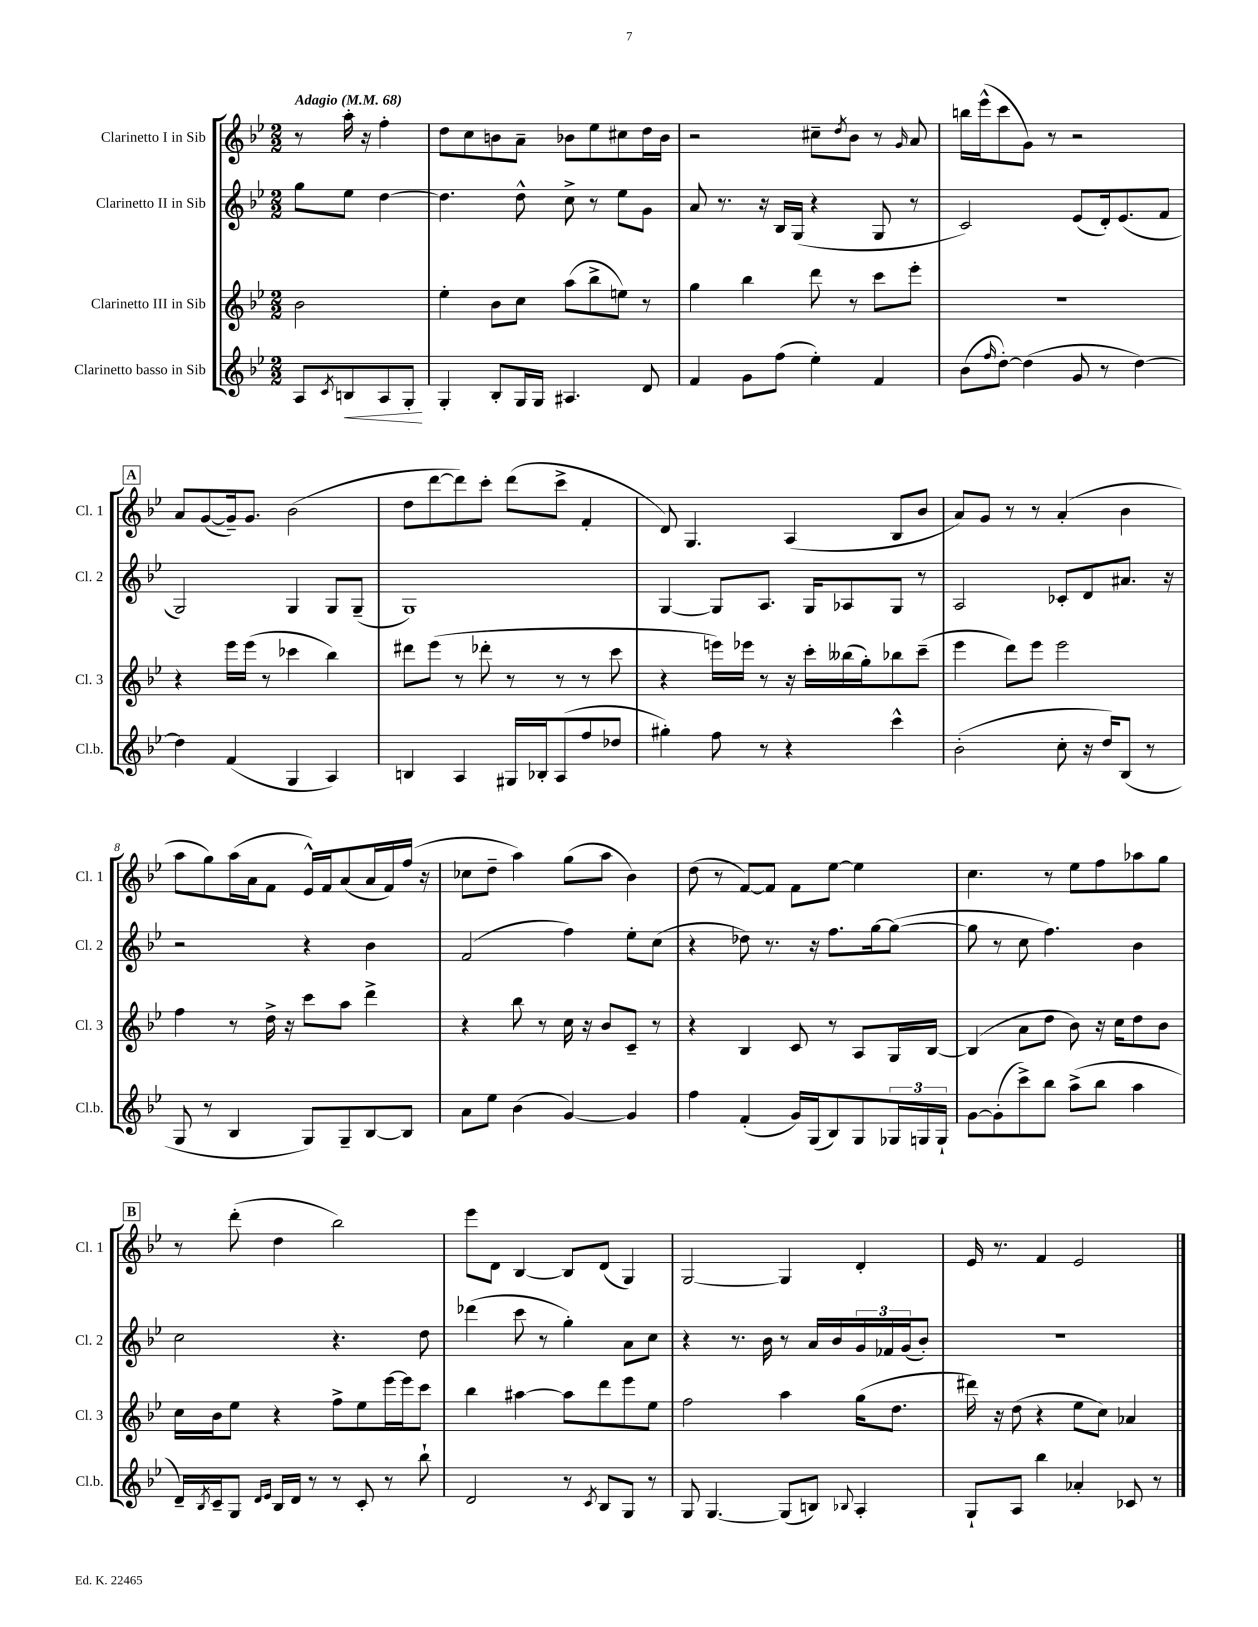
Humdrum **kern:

**kern	**kern	**kern	**kern
*staff4	*staff3	*staff2	*staff1
*clefG2	*clefG2	*clefG2	*clefG2
*k[b-e-]	*k[b-e-]	*k[b-e-]	*k[b-e-]
*M2/2	*M2/2	*M2/2	*M2/2
*MM68	*MM68	*MM68	*MM68
8A/L	2b-\	8gg\L	8r
8qc/	.	.	.
8B/	.	8ee-\J	16aa'\
.	.	.	16r
8A/	.	[4dd\	4ff'\
8G'/J	.	.	.
=	=	=	=
4G'/	4ee-'\	4.dd\]	8dd\L
.	.	.	8cc\
8B-'/L	8b-\L	.	8b\
16G/L	8cc\J	8dd^^\	8a~\J
16G/JJ	.	.	.
4.A#/	(8aa\L	8cc^\	8b-\L
.	8bb-^\	8r	8ee-\
.	8ee\J)	8ee-\L	8cc#\
8d/	8r	8g\J	16dd\L
.	.	.	16b-\JJ
=	=	=	=
4f/	4gg\	8a/	2r
.	.	8.r	.
8g\L	4bb-\	.	.
.	.	16r	.
(8ff\J	.	16B-/LL	.
.	.	(16G/JJ	.
4ee-'\)	8ddd\	4r	8cc#~\L
.	.	.	8qdd/
.	8r	.	8b-\J
4f/	8ccc\L	8G/	8r
.	.	.	16qqg/
.	8eee-'\J	8r	8a/
=	=	=	=
(8b-\L	1r	2c/)	16bb\LL
.	.	.	(16eee-^^\J
16qqff/	.	.	.
[8dd'\J)	.	.	8ccc\
(4dd\]	.	.	8g\J)
.	.	.	8r
8g/	.	(8e-/L	2r
8r	.	16d'/k)	.
.	.	(8.e-/	.
[4dd\)	.	.	.
.	.	8f/J	.
=	=	=	=
4dd\]	4r	2G/)	8a/L
.	.	.	([8g/
(4f/	16eee-\LL	.	16g~/]k)
.	(16eee-\JJ	.	8.g/J
.	8r	.	.
4G/	4ccc-\	4G/	(2b-\
4A/)	4bb-\)	8G/L	.
.	.	(8G~/J	.
=	=	=	=
4B/	8ddd#\L	1G)	8dd\L
.	(8eee-\J	.	[8ddd\
4A/	8r	.	8ddd\])
.	8ddd-'\	.	8ccc'\J
16G#/LL	8r	.	(8ddd\L
16B-'/J	.	.	.
(8A/	8r	.	8ccc^\J
8ff/	8r	.	4f'/
8dd-/J	8ccc\	.	.
=	=	=	=
4gg#'\)	4r	[4G/	8d/)
.	.	.	4.G/
8ff\	16eee\LL)	8G/]L	.
.	16eee-\JJ	.	.
8r	8r	8.A/J	.
4r	16r	.	(4A/
.	16ccc'\LL	16G/LK	.
.	(16bb--\	8A-/	.
.	16gg'\J)	.	.
4ccc^^\	8bb-\	8G/J	8B-/L
.	(8ccc~\J	8r	8b-/J
=	=	=	=
(2b-'\	4eee-\	2A/	8a/L)
.	.	.	8g/J
.	8ddd\L)	.	8r
.	8eee-\J	.	8r
8cc'\	2eee-\	8c-'/L	(4a'/
16r	.	8d/	.
16dd/LK)	.	.	.
(8B-/J	.	8.a#/J	4b-\
8r	.	.	.
.	.	16r	.
=	=	=	=
8G/	4ff\	2r	8aa\L
8r	.	.	8gg\)
4B-/	8r	.	(16aa\L
.	.	.	16a\J
.	16dd^\	.	8f\J
.	16r	.	.
8G/L)	8ccc\L	4r	16e-^^/LL)
.	.	.	16f/J
8G~/	8aa\J	.	(8a/
[8B-/	4ddd^\	4b-\	16a/L
.	.	.	16f/)
8B-/]J	.	.	(16ff/JJ
.	.	.	16r
=	=	=	=
8a\L	4r	(2f/	8cc-\L
8ee-\J	.	.	8dd~\J
(4b-\	8bb-\	.	4aa\)
.	8r	.	.
[4g/)	16cc\	4ff\)	(8gg\L
.	16r	.	.
.	8b-/L	.	8aa\J
4g/]	8c~/J	8ee-'\L	4b-\)
.	8r	(8cc\J	.
=	=	=	=
4ff\	4r	4r	(8dd\
.	.	.	8r
(4f'/	4B-/	8dd-\)	[8f/L)
.	.	8.r	8f/]J
16g/LL)	8c/	.	8f\L
(16G/J	.	16r	.
8B-/)	8r	8.ff\L	[8ee-\J
8G/	8A/L	.	4ee-\]
.	.	[16gg\k	.
24G-/L	16G/L	(8gg\_J	.
24G/	.	.	.
.	[16B-/JJ	.	.
24G`/JJ	.	.	.
=	=	=	=
[8g\L	(4B-/]	8gg\]	4.cc\
(8g'\]	.	8r	.
8ccc^\)	8a\L	8cc\	.
8bb-\J	8dd\J	4.ff\)	8r
(8aa^\L	8b-\)	.	8ee-\L
8bb-\J	16r	.	8ff\
.	16cc\LK	.	.
4aa\	8dd\	4b-\	8aa-\
.	8b-\J	.	8gg\J
=	=	=	=
16d~/LL)	16cc\LL	2cc\	8r
8qB-/	.	.	.
16c~/J	16b-\J	.	.
8G/J	8ee-\J	.	(8ddd'\
16qqd/LL	.	.	.
16qqe-/JJ	.	.	.
16B-/LL	4r	.	4dd\
16d/JJ	.	.	.
8r	.	.	.
8r	8ff^\L	4.r	2bb-\)
8c'/	8ee-\	.	.
8r	[16eee-\L	.	.
.	16eee-\]J	.	.
8bb-`\	8ccc\J	8dd\	.
=	=	=	=
2d/	4bb-\	(4ddd-\	8eee-\L
.	.	.	8d\J
.	[4aa#\	8ccc\	[4B-/
.	.	8r	.
8r	8aa#\]L	4gg'\)	8B-/]L
8qc/	.	.	.
8B-/L	8ddd\	.	(8d/J
8G/J	8eee-\	8a\L	4G/)
8r	8ee-\J	8cc\J	.
=	=	=	=
8G/	2ff\	4r	[2G/
[4.G/	.	.	.
.	.	8.r	.
.	.	16b-\	.
(8G/]L	4aa\	8r	4G/]
8B/J)	.	16a/LL	.
.	.	16b-/	.
8qqB-/	.	.	.
4A'/	(16gg\LK	24g/	4d'/
.	.	24f-/	.
.	8.dd\J	.	.
.	.	(24g/J	.
.	.	8b-'/J)	.
=	=	=	=
8G`/L	16ddd#\)	1r	16e-/
.	16r	.	8.r
8A/J	(8dd\	.	.
4bb-\	4r	.	4f/
4a-'/	8ee-\L	.	2e-/
.	8cc\J)	.	.
8c-/	4a-/	.	.
8r	.	.	.
==	==	==	==
*-	*-	*-	*-
